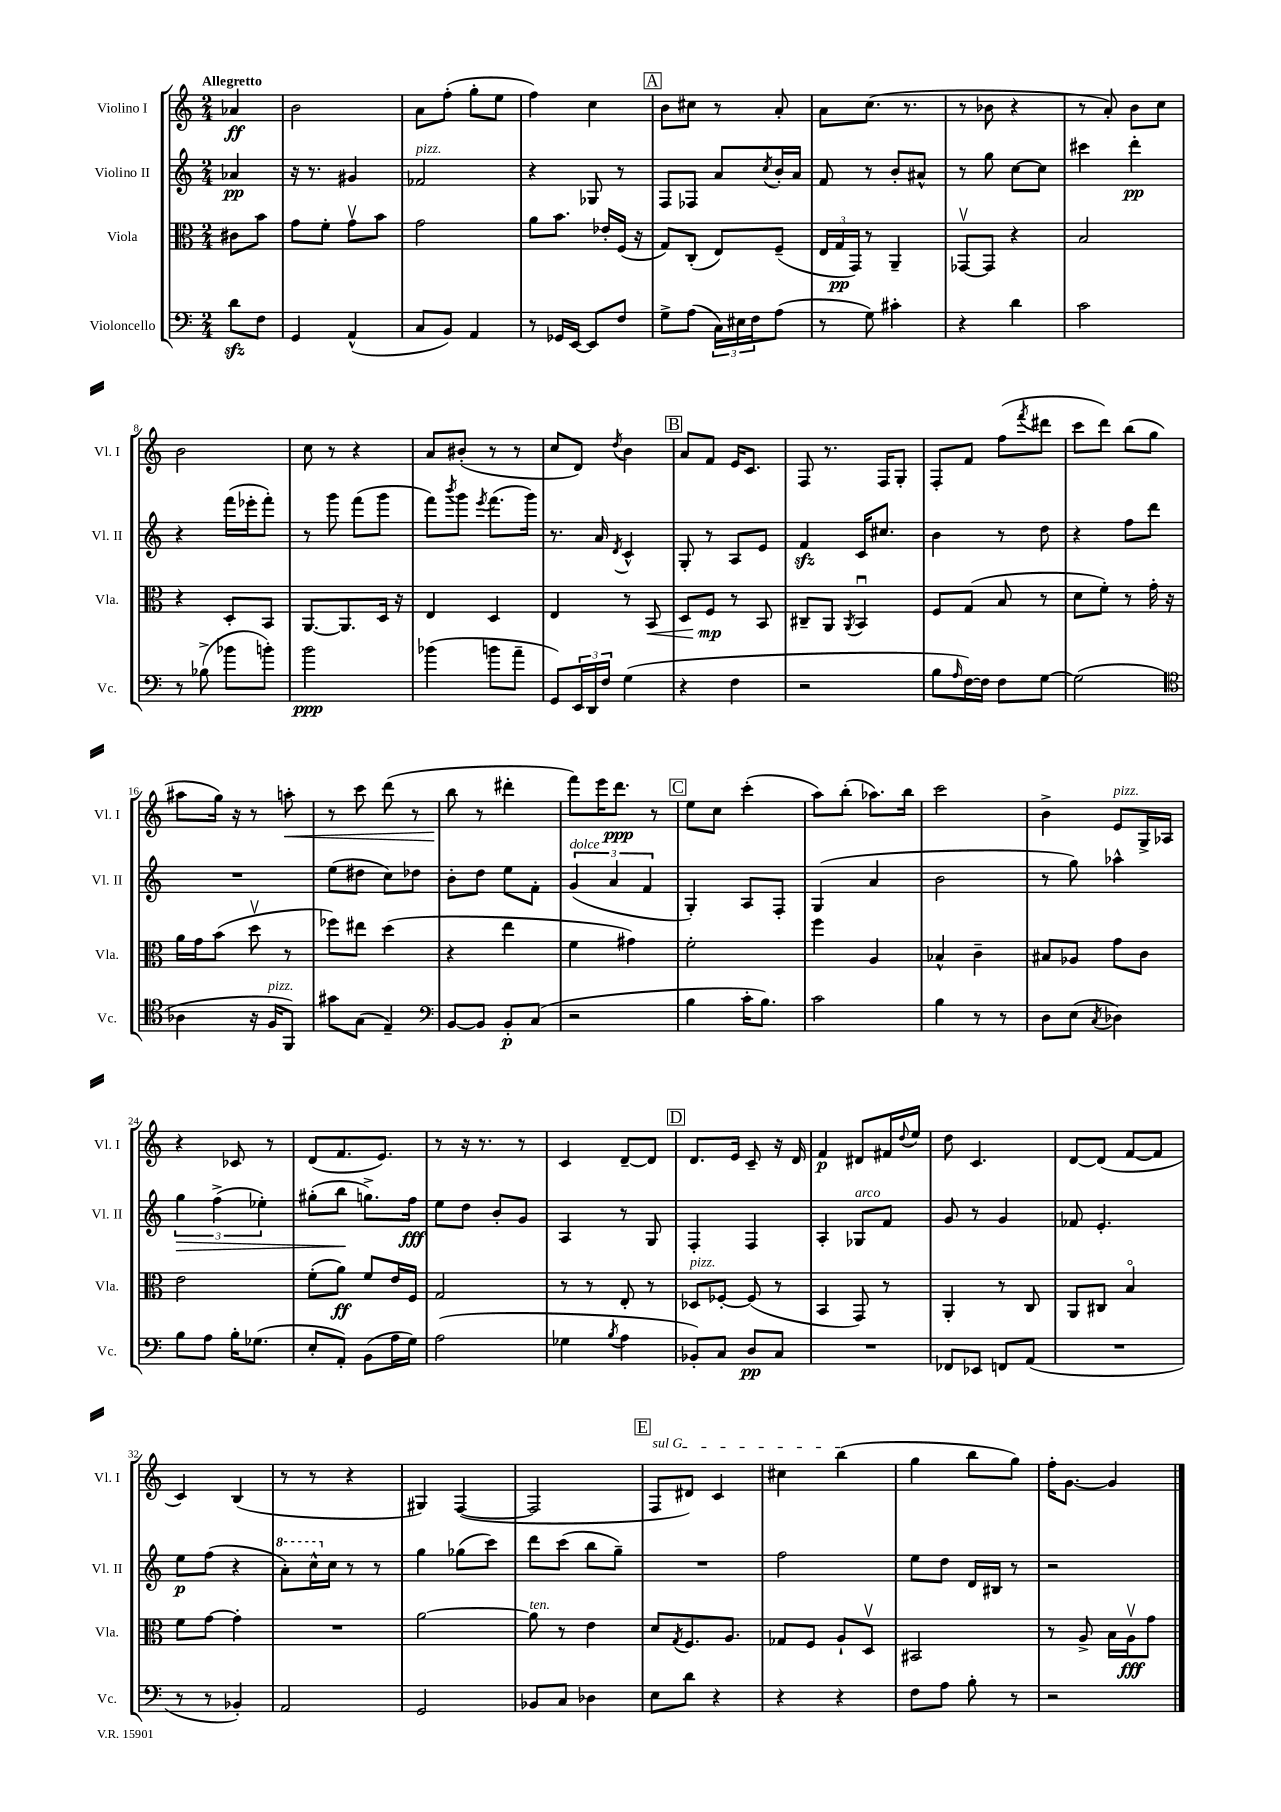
<<
\new StaffGroup <<
\new Staff = "s0" \with { instrumentName = "Violino I" shortInstrumentName = "Vl. I" } {
    \clef treble \key c \major \numericTimeSignature \time 2/4 \partial 4 \tempo "Allegretto"
    aes'4\ff |
    b'2 |
    a'8 f''8-.( g''8-. e''8 |
    f''4) c''4 |
    \mark \markup { \box "A" } b'8 cis''8 r8 a'8-. |
    a'8 c''8.( r8. |
    r8 bes'8 r4 |
    r8 a'8-.) b'8 c''8 |
    b'2 |
    c''8 r8 r4 |
    a'8 bis'8-.( r8 r8 |
    c''8 d'8) \acciaccatura { d''8 } b'4 |
    \mark \markup { \box "B" } a'8 f'8 e'16 c'8. |
    f8 r8. f16 g8-. |
    f8-. f'8 f''8( \acciaccatura { f'''8 } dis'''8 |
    c'''8 d'''8) b''8( g''8 |
    ais''8 g''16) r16 r8 a''8-.\< |
    r8 c'''8 d'''8( r8 |
    b''8\! r8 dis'''4-. |
    f'''8) e'''16 d'''8.\ppp r8 |
    \mark \markup { \box "C" } e''8 c''8 c'''4-.( |
    a''8) b''8-.( aes''8.) b''16 |
    c'''2 |
    b'4-> e'8^\markup { \italic "pizz." } g16-> aes16 |
    r4 ces'8 r8 |
    d'8( f'8. e'8.) |
    r8 r16 r8. r8 |
    c'4 d'8~-- d'8 |
    \mark \markup { \box "D" } d'8. e'16 c'8-- r16 d'16 |
    f'4\p dis'8 fis'16 \appoggiatura { d''8 } e''16 |
    d''8 c'4. |
    d'8~ d'8( f'8~ f'8 |
    c'4) b4( |
    r8 r8 r4 |
    gis4) f4~( |
    f2 |
    \mark \markup { \box "E" } \once \override TextSpanner.bound-details.left.text = \markup { \italic "sul G" } f8\startTextSpan dis'8) c'4 |
    cis''4 b''4\stopTextSpan( |
    g''4 b''8 g''8) |
    f''16-. g'8.~ g'4 \bar "|." |
}
\new Staff = "s1" \with { instrumentName = "Violino II" shortInstrumentName = "Vl. II" } {
    \clef treble \key c \major \numericTimeSignature \time 2/4 \partial 4
    aes'4\pp |
    r16 r8. gis'4 |
    fes'2^\markup { \italic "pizz." } |
    r4 ges8 r8 |
    \mark \markup { \box "A" } f8 fes8 a'8 \acciaccatura { c''8 } b'16-. a'16 |
    f'8 r8 b'8-. ais'8-^ |
    r8 g''8 c''8~ c''8 |
    cis'''4 d'''4-.\pp |
    r4 f'''16( ees'''16-. f'''8-.) |
    r8 g'''8 f'''8( g'''8 |
    f'''8) \acciaccatura { b'''8 } g'''8 \acciaccatura { e'''8 } f'''8.( g'''16) |
    r8. a'16 \acciaccatura { d'8 } c'4-^ |
    \mark \markup { \box "B" } g8-. r8 a8 e'8 |
    f'4\sfz c'16 cis''8. |
    b'4 r8 d''8 |
    r4 f''8 d'''8 |
    R2 |
    e''8( dis''8 c''8) des''8 |
    b'8-. d''8 e''8 f'8-. |
    \tuplet 3/2 { g'4^\markup { \italic "dolce" }( a'4 f'4 } |
    \mark \markup { \box "C" } g4-.) a8 f8-. |
    g4( a'4 |
    b'2 |
    r8 g''8) aes''4-^ |
    \tuplet 3/2 { g''4\> f''4->( ees''4-.) } |
    gis''8-.( b''8\! g''8.->) f''16\fff |
    e''8 d''8 b'8-. g'8 |
    a4 r8 g8 |
    \mark \markup { \box "D" } f4-. f4 |
    a4-. ges8^\markup { \italic "arco" } f'8 |
    g'8 r8 g'4 |
    fes'8 e'4.-. |
    e''8\p f''8( r4 |
    \ottava #1 a''8-.) c'''16-^ \ottava #0 c''16 r8 r8 |
    g''4 ges''8( c'''8) |
    d'''8 c'''8( b''8 g''8--) |
    \mark \markup { \box "E" } R2 |
    f''2 |
    e''8 d''8 d'16 bis16 r8 |
    r2 \bar "|." |
}
\new Staff = "s2" \with { instrumentName = "Viola" shortInstrumentName = "Vla." } {
    \clef alto \key c \major \numericTimeSignature \time 2/4 \partial 4
    cis'8 b'8 |
    g'8 f'8-. g'8\upbow b'8 |
    g'2 |
    a'8 b'8. ees'16-. f16( r16 |
    \mark \markup { \box "A" } g8) c8-.( e8) f8--( |
    \tuplet 3/2 { e16 g16\pp g,16) } r8 a,4-- |
    ges,8~\upbow ges,8 r4 |
    b2 |
    r4 d8-. b,8 |
    a,8.~ a,8. d16 r16 |
    e4 d4 |
    e4 r8 b,8\< |
    \mark \markup { \box "B" } d8 f8\mp\! r8 b,8 |
    cis8-- a,8 \acciaccatura { a,8 } b,4\downbow |
    f8 g8( b8 r8 |
    d'8 f'8-.) r8 g'16-. r16 |
    a'16 g'16 b'8( d''8\upbow r8 |
    fes''8) eis''8 d''4( |
    r4 e''4 |
    f'4 gis'4) |
    \mark \markup { \box "C" } f'2-. |
    f''4 a4 |
    bes4-^ c'4-- |
    bis8 aes8 g'8 c'8 |
    e'2 |
    f'8-.( a'8\ff) f'8 e'16 f16 |
    g2 |
    r8 r8 e8-. r8 |
    \mark \markup { \box "D" } des8^\markup { \italic "pizz." } fes8~-. fes8( r8 |
    b,4 g,8) r8 |
    a,4-. r8 c8 |
    a,8 cis8 b4\flageolet |
    f'8 g'8~ g'4-. |
    R2 |
    a'2~ |
    a'8^\markup { \italic "ten." } r8 e'4 |
    \mark \markup { \box "E" } d'8 \acciaccatura { g8 } f8. a8. |
    ges8 f8 a8-! d8\upbow |
    bis,2 |
    r8 a8-> b16 a16\upbow\fff g'8 \bar "|." |
}
\new Staff = "s3" \with { instrumentName = "Violoncello" shortInstrumentName = "Vc." } {
    \clef bass \key c \major \numericTimeSignature \time 2/4 \partial 4
    d'8\sfz f8 |
    g,4 a,4-^( |
    c8 b,8) a,4 |
    r8 ges,16 e,16~ e,8 f8 |
    \mark \markup { \box "A" } g8-> a8( \tuplet 3/2 { c16) eis16 f16 } a8( |
    r8 g8) cis'4-. |
    r4 d'4 |
    c'2 |
    r8 bes8->( bes'8 b'8-.) |
    b'2\ppp |
    bes'4( b'8 a'8-- |
    g,8) \tuplet 3/2 { e,16 d,16 f16 } g4( |
    \mark \markup { \box "B" } r4 f4 |
    r2 |
    b8 \grace { a16 } f16~) f16 f8 g8~ |
    g2( |
    \clef tenor aes4 r16 f16^\markup { \italic "pizz." } f,8) |
    gis'8 g8( e4--) |
    \clef bass b,8~ b,8 b,8-.\p c8( |
    r2 |
    \mark \markup { \box "C" } b4 c'16-. b8.) |
    c'2 |
    b4 r8 r8 |
    d8 e8( \acciaccatura { c8 } des4) |
    b8 a8 b16-. ges8.( |
    e8-. a,8-.) b,8( a16 g16) |
    a2( |
    ges4 \acciaccatura { b8 } a4 |
    \mark \markup { \box "D" } bes,8-.) c8 d8\pp c8 |
    R2 |
    fes,8 ees,8 f,8 a,8( |
    R2 |
    r8 r8 bes,4-.) |
    a,2 |
    g,2 |
    bes,8 c8 des4 |
    \mark \markup { \box "E" } e8 d'8 r4 |
    r4 r4 |
    f8 a8 b8-. r8 |
    r2 \bar "|." |
}
>>
>>
